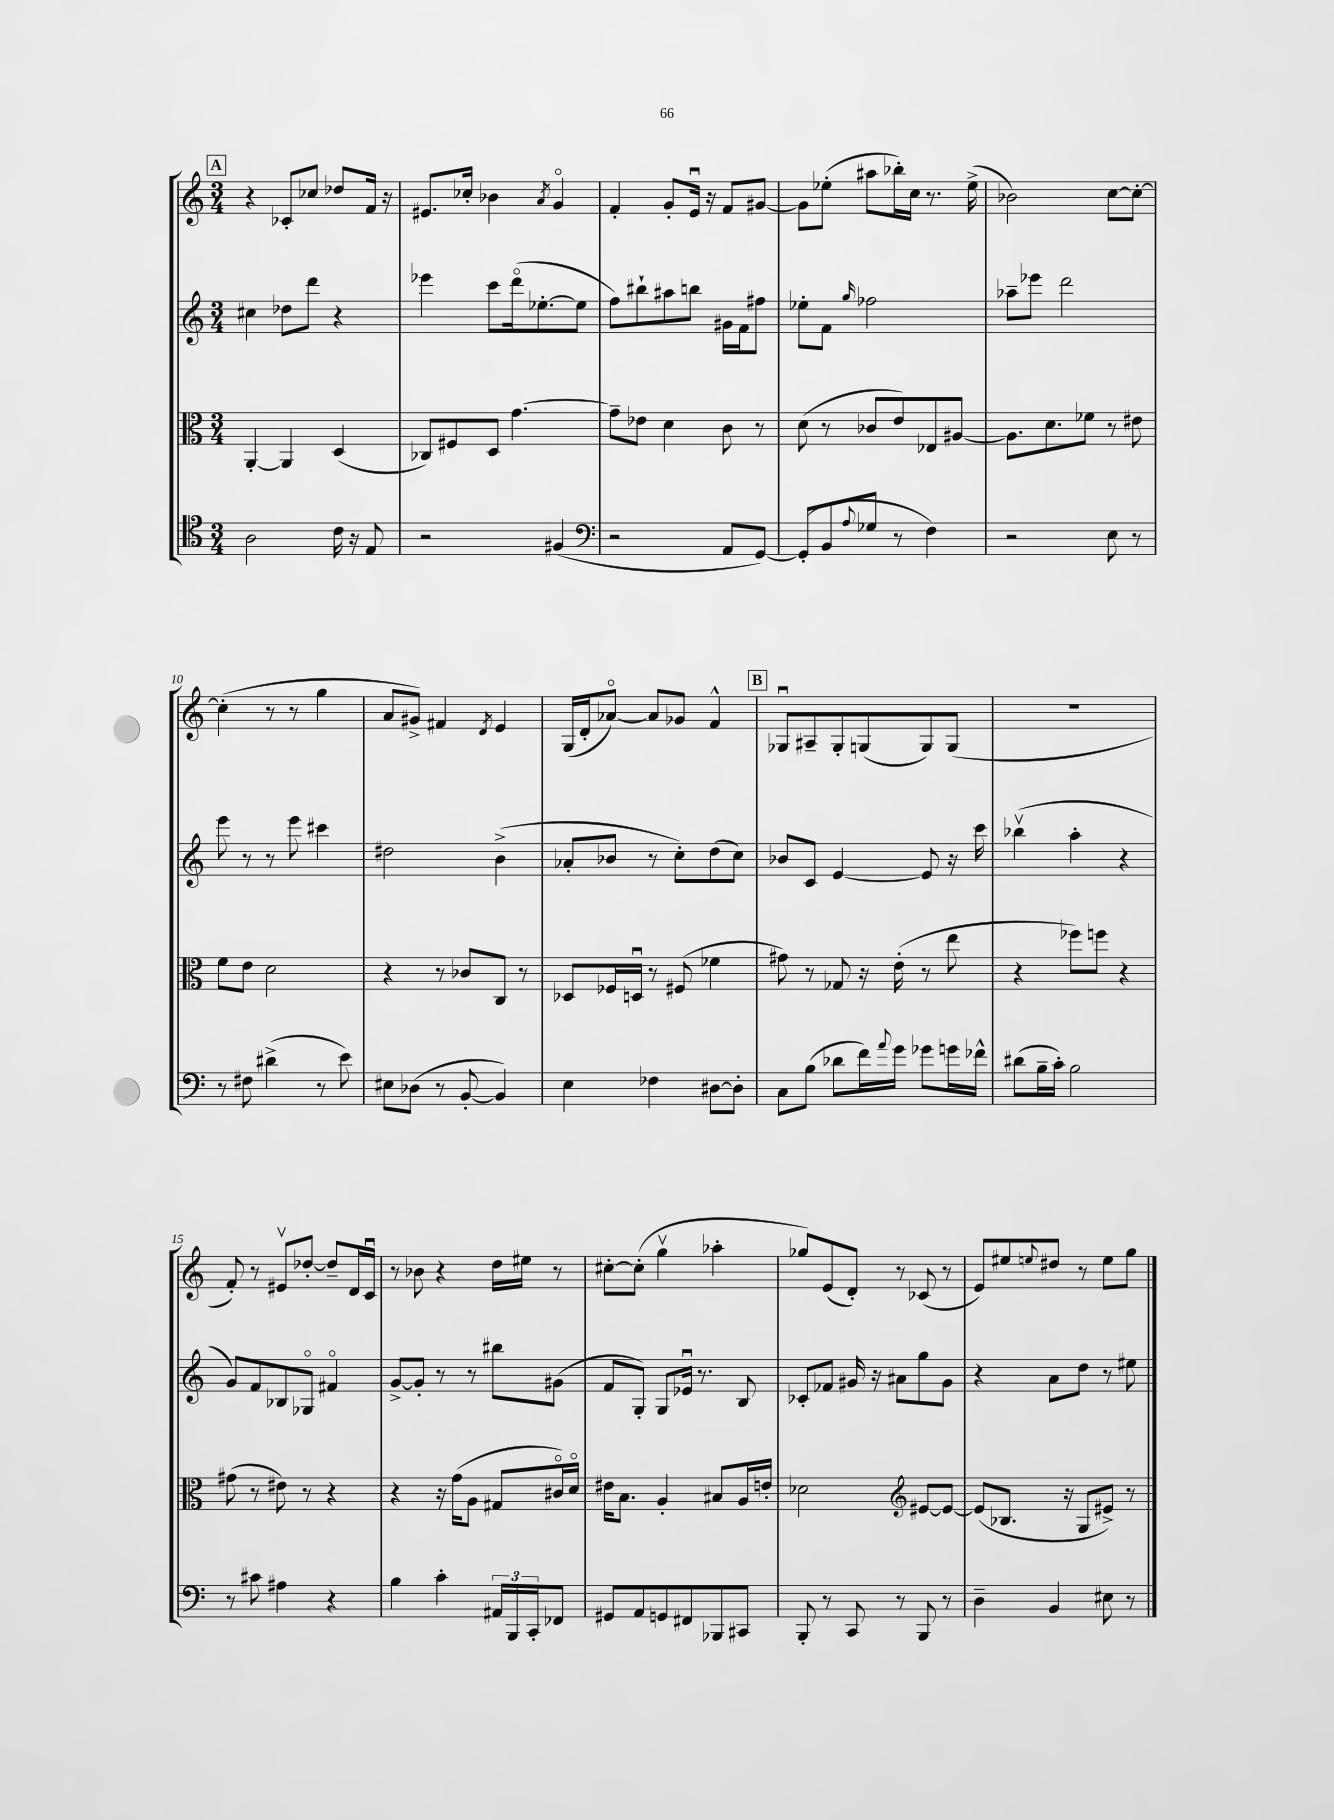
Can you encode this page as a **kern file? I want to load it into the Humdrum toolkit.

**kern	**kern	**kern	**kern
*staff4	*staff3	*staff2	*staff1
*clefC4	*clefC3	*clefG2	*clefG2
*k[]	*k[]	*k[]	*k[]
*M3/4	*M3/4	*M3/4	*M3/4
2A	[4AA'	4cc#	4r
.	4AA]	8dd-	8c-'
.	.	8ddd	8cc-
16c	(4D	4r	8dd-
16r	.	.	.
8E	.	.	16f
.	.	.	16r
=	=	=	=
2r	8C-)	4eee-	8.e#
.	8F#	.	.
.	.	.	16cc-'
.	8D	8ccc	4b-
.	[4.g	(16dddo	.
.	.	[8.ee-'	.
.	.	.	8qa
(4F#	.	.	4go
.	.	8ee-]	.
=	=	=	=
*clefF4	*	*	*
2r	8g~]	8ff)	4f'
.	8e-	8bb#`	.
.	4d	8aa#	8g'
.	.	8bb	16eu
.	.	.	16r
8AA	8c	16g#	8f
.	.	16f	.
[8GG)	8r	8ff#	[8g#
=	=	=	=
(8GG']	(8d	8ee-'	8g#]
8BB	8r	8f	(8ee-'
8qqA	.	16qqgg	.
8G-	8c-	2ff-	8aa#
8r	8e)	.	16bb-')
.	.	.	16cc
4F)	8E-	.	8.r
.	[8A#	.	.
.	.	.	(16ee-^
=	=	=	=
2r	8.A#]	8aa-~	2b-)
.	.	8eee-	.
.	8.d	.	.
.	.	2ddd	.
.	8f-	.	.
8E	8r	.	[8cc
8r	8e#	.	8cc'_
=	=	=	=
8r	8f	8eee	(4cc']
8F#	8e	8r	.
(4d#^	2d	8r	8r
.	.	8eee	8r
8r	.	4ccc#	4gg
8e)	.	.	.
=	=	=	=
8E#	4r	2dd#	8a
(8D-	.	.	8g#^)
8r	8r	.	4f#
[8BB'	8c-	.	.
.	.	.	8qd
4BB])	8C	(4b^	4e
.	8r	.	.
=	=	=	=
4E	8D-	8a-'	(16G
.	.	.	16d'
.	16F-	8b-	[8a-o)
.	16Du	.	.
4F-	8r	8r	8a-]
.	(8F#	8cc')	8g-
[8D#	4f-	(8dd	4f^^
8D#']	.	8cc)	.
=	=	=	=
8C	8g#)	8b-	8G-u
(8B	8r	8c	8A#~
8d-	8G-	[4e	8G-'
16f)	16r	.	(8G
8qqa	.	.	.
16g	(16e'	.	.
8g-	8r	8e]	8G)
16g	8ee	16r	(8G
16f-^^	.	16ccc	.
=	=	=	=
(8d#	4r	(4bb-v	2.r
16B~	.	.	.
16c')	.	.	.
2B	8ff-)	4aa'	.
.	8ff	.	.
.	4r	4r	.
=	=	=	=
8r	(8g#	8g)	8f')
8c#	8r	8f	8r
4A#	8e#)	8B-	8e#v
.	8r	8G-o	[8dd-'
4r	4r	4f#o	8dd-~]
.	.	.	16d
.	.	.	16cu
=	=	=	=
4B	4r	[8g^	8r
.	.	8g']	8b-
4c'	16r	8r	4r
.	(16g	.	.
.	8A	8r	.
24AA#	8G#	8bb#	16dd
24BBB	.	.	.
.	.	.	16ee#
24CC'	.	.	.
8FF-	16c#o)	(8g#	8r
.	16do	.	.
=	=	=	=
8GG#	16e#	8f	[8cc#'
.	8.B	.	.
8AA	.	8G')	(8cc#']
8GG	4A'	8G	4ggv
8FF#	.	16e-u	.
.	.	8.r	.
8BBB-	8B#	.	4aa-'
8CC#	16A	8B	.
.	16e'	.	.
=	=	=	=
8BBB'	2d-	8c-'	8gg-)
8r	.	8f-	(8e
8CC	.	16g#	8d')
.	.	16r	.
8r	.	8a#	8r
*	*clefG2	*	*
8BBB	[8e#	8gg	(8c-
8r	8e#_	8g#	8r
=	=	=	=
4D~	(8e#]	4r	8e)
.	8.B-	.	8ee#
.	.	.	8qqee
4BB	.	8a	8dd#
.	16r	.	.
.	8G	8dd	8r
8E#	8e#^)	8r	8ee
8r	8r	8ee#	8gg
==	==	==	==
*-	*-	*-	*-
